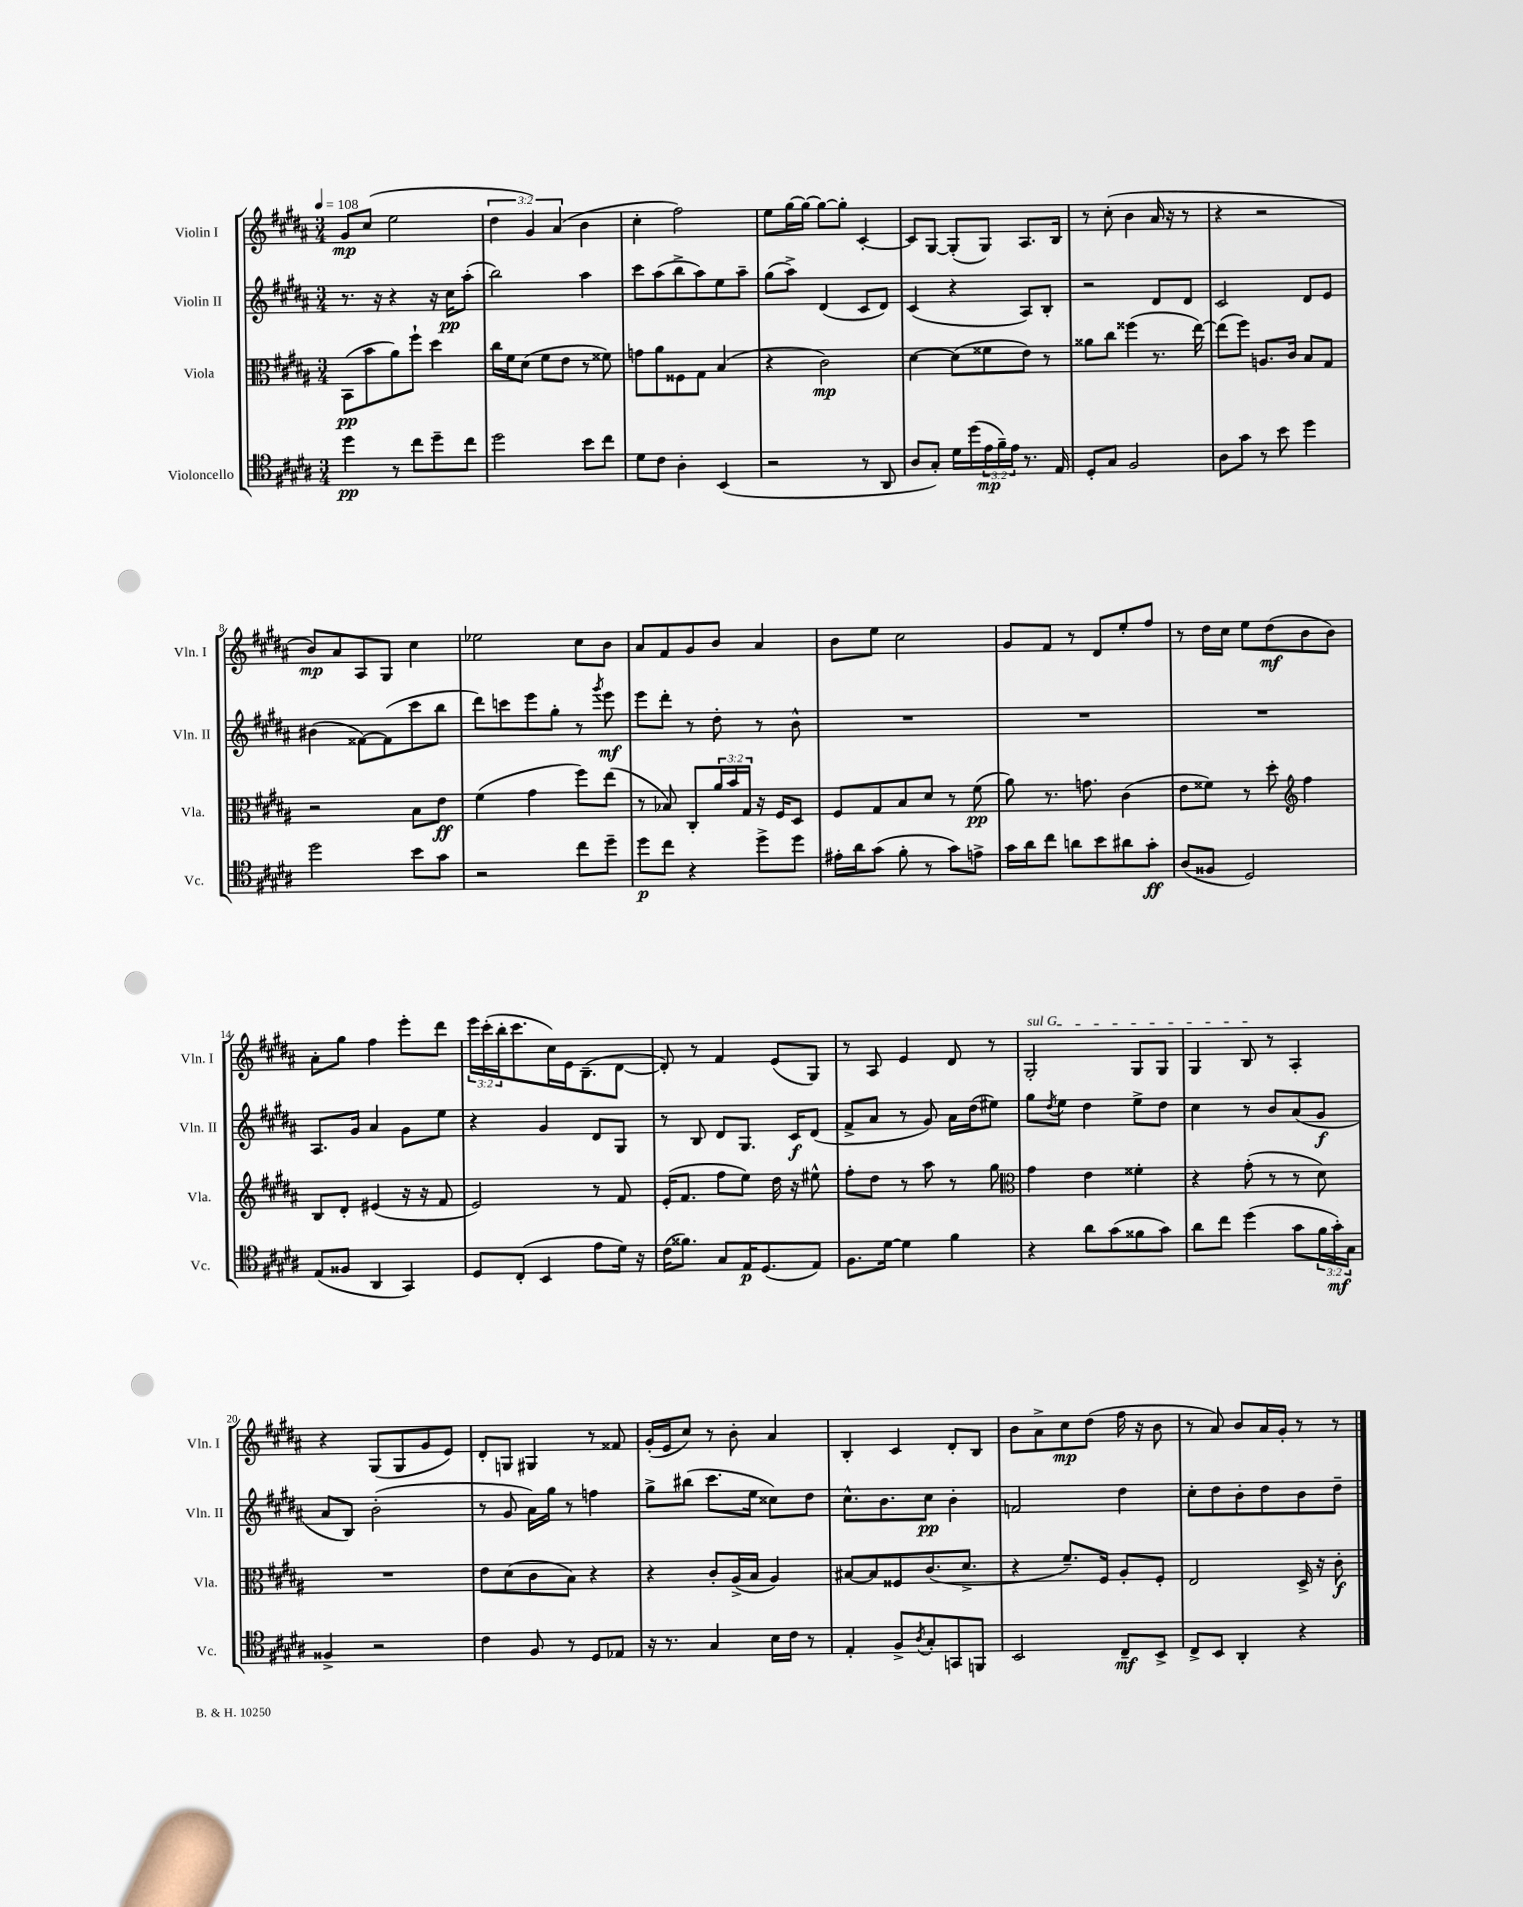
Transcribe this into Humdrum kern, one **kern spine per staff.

**kern	**kern	**kern	**kern
*staff4	*staff3	*staff2	*staff1
*clefC4	*clefC3	*clefG2	*clefG2
*k[f#c#g#d#a#]	*k[f#c#g#d#a#]	*k[f#c#g#d#a#]	*k[f#c#g#d#a#]
*M3/4	*M3/4	*M3/4	*M3/4
*MM108	*MM108	*MM108	*MM108
4dd#\	(8BB\L	8.r	8g#/L
.	8b\	.	(8cc#/J
.	.	16r	.
8r	8a#\)	4r	2ee\
8cc#\L	8ff#`\J	.	.
8dd#~\	4dd#\	16r	.
.	.	16cc#\LK	.
8cc#\J	.	(8aa#'\J	.
=	=	=	=
2dd#\	16cc#\LL	2bb\)	6dd#\
.	16f#\J	.	.
.	(8d#\J	.	.
.	.	.	6g#/)
.	8f#\L	.	.
.	.	.	(6a#/
.	8e\J	.	.
8b\L	8r	4aa#\	4b\
8cc#\J	8f##\)	.	.
=	=	=	=
8d#\L	8g\L	8ccc#\L	4cc#'\
8c#\J	8a#\	(8aa#\	.
4A#'\	8F##\	8bb^\	2ff#\)
.	8G#\J	8aa#\)	.
(4BB/	(4B/	8ee\	.
.	.	8aa#~\J	.
=	=	=	=
2r	4r	(8gg#\L	8ee\L
.	.	8aa#^\J)	[16gg#\L
.	.	.	16gg#\_JJ
.	2c#\)	(4d#/	8gg#\_L
.	.	.	8gg#'\]J
8r	.	8c#/L	[4c#'/
8AA#/	.	8d#/J)	.
=	=	=	=
8A#/L	[4d#\	(4c#/	8c#/]L
8G#'/J)	.	.	[8G#/J
16d#\LL	(8d#\]L	4r	(8G#'/]L
(16dd#\	.	.	.
24e\	8f##\	.	8G#/J)
24f#~\)	.	.	.
24e\JJ	.	.	.
8.r	8e\J)	8A#/L)	8.A#/L
.	8r	8B'/J	.
16E/	.	.	16B/Jk
=	=	=	=
8D#'/L	8a##\L	2r	8r
8G#/J	8cc#\J	.	(8cc#'\
2F#/	(4ff##\	.	4b\
.	8.r	8d#/L	16a#/
.	.	.	16r
.	.	8d#/J	8r
.	[16ee\)	.	.
=	=	=	=
8A#\L	(8ee\]L	2c#/	4r
8g#\J	8ff#\J)	.	.
8r	8.A/L	.	2r
8b\	.	.	.
.	16c#/Jk	.	.
4dd#\	8B/L	8d#/L	.
.	8G#/J	8e/J	.
=	=	=	=
2dd#\	2r	(4b#\	8b/L)
.	.	.	8a#/
.	.	[8f##\L)	8A#/
.	.	(8f##\]	8G#/J
8b\L	8B\L	8ccc#\	4cc#\
8g#\J	8e\J	8bb\J	.
=	=	=	=
2r	(4f#\	8ddd#\L)	2ee-\
.	.	8ccc\	.
.	4g#\	8eee\	.
.	.	8gg#'\J	.
8cc#\L	8ff#\L)	8r	8cc#\L
.	.	8qggg#/	.
8dd#~\J	(8ee\J	8eee\	8b\J
=	=	=	=
8dd#\L	8r	8eee\L	8a#/L
8cc#\J	8B-/)	8ddd#'\J	8f#/
4r	8C#'/L	8r	8g#/
.	24a#/L	8dd#'\	8b/J
.	24b/	.	.
.	24G#/JJ	.	.
8dd#^\L	16r	8r	4a#/
.	16F#/LK	.	.
8dd#\J	8D#/J	8b^^\	.
=	=	=	=
16e#'\LL	8F#/L	2.r	8b\L
16a#\J	.	.	.
(8g#\J	8G#/	.	8ee\J
8f#'\	8B/	.	2cc#\
8r	8d#/J	.	.
8g#\L)	8r	.	.
8e^\J	(8f#\	.	.
=	=	=	=
16g#\LL	8a#\)	2.r	8g#/L
16a#\J	.	.	.
8cc#\J	8.r	.	8f#/J
8a\L	.	.	8r
.	8.g\	.	.
8b\	.	.	8d#/L
8a#\	(4c#\	.	8ee'/
8g#'\J	.	.	8ff#/J
=	=	=	=
(8A#/L	8e\L	2.r	8r
8F##/J	8f##\J)	.	16dd#\LL
.	.	.	16cc#\JJ
2D#/)	8r	.	8ee\L
.	8dd#'\	.	(8dd#\
*	*clefG2	*	*
.	4ff#\	.	8b\
.	.	.	8b\J)
=	=	=	=
(8E/L	8B/L	8.A#/L	8a#'\L
8F##/J	8d#'/J	.	8gg#\J
.	.	16g#/Jk	.
4AA#/	(4e#/	4a#/	4ff#\
4GG#/)	16r	8g#\L	8eee'\L
.	16r	.	.
.	8f#/	8ee\J	8ddd#\J
=	=	=	=
8D#/L	2e/)	4r	24eee\LL
.	.	.	(24ccc#'\
.	.	.	24bb'\J
(8C#'/J	.	.	8.ccc#\
4BB/	.	4g#/	.
.	.	.	16cc#\L)
.	.	.	16e\J
.	.	.	(8.B~\
8e\L	8r	8d#/L	.
16d#\Jk)	8f#/	8G#/J	[8d#\J
16r	.	.	.
=	=	=	=
(16c#\LK	(16e'/LK	8r	8d#'/])
8.f##\J)	8.f#/J	.	.
.	.	8B/	8r
8G#/L	8ff#\L	8d#/L	4f#/
16E/K	8ee\J)	8.G#/J	.
(8.D#/	.	.	.
.	16dd#\	.	(8e/L
.	16r	16c#/LK	.
8E/J)	8ee#^^\	(8d#/J	8G#/J)
=	=	=	=
8.F#\L	8ff#'\L	8f#^/L	8r
.	8dd#\J	8a#/J	8A#/
[16d#\Jk	.	.	.
4d#\]	8r	8r	4e/
.	8aa#\	8g#/)	.
4f#\	8r	16a#\LL	8d#/
.	.	(16dd#\J	.
.	8gg#\	8ee#\J)	8r
=	=	=	=
*	*clefC3	*	*
4r	4g#\	8gg#\L	2G#'/
.	.	8qdd#/	.
.	.	8ee\J	.
8a#\L	4e\	4dd#\	.
(8g#\	.	.	.
8f##\	4f##'\	8ee^\L	8G#/L
8g#\J)	.	8dd#\J	8G#/J
=	=	=	=
8a#\L	4r	4cc#\	4G#/
8cc#\J	.	.	.
(4dd#\	(8g#'\	8r	8B/
.	8r	8b/L	8r
8g#\L	8r	(8a#/	4A#'/
24f#\L	8d#\)	8g#/J	.
24g#'\)	.	.	.
24G#\JJ	.	.	.
=	=	=	=
4F##^/	2.r	8a#/L	4r
.	.	8B/J)	.
2r	.	(2b'\	(8G#/L
.	.	.	8G#/
.	.	.	8g#/
.	.	.	8e/J)
=	=	=	=
4c#\	8e\L	8r	8d#'/L
.	(8d#\	8g#/	8G/J
8F#/	8c#\	16a#\LL)	4G#/
.	.	16gg#\JJ	.
8r	8B\J)	8r	.
8D#/L	4r	4ff\	8r
8E-/J	.	.	8f##/
=	=	=	=
16r	4r	8gg#^\L	(16g#'/LL
8.r	.	.	16e/J
.	.	(8bb#\J	8cc#/J)
4G#/	8c#'/L	8.ccc#\L	8r
.	(16A#^/L	.	8b'\
.	16B/JJ	16ee\Jk	.
16B\LL	4A#/)	8cc##\L)	4a#/
16c#\JJ	.	.	.
8r	.	8dd#\J	.
=	=	=	=
4E'/	[8B#/L	8.cc#^^\L	4B'/
.	8B#/]	.	.
.	.	8.b\	.
8F#^/L	8F##/	.	4c#/
8qA#/	.	.	.
8G#'/	(8.c#/	8cc#\J	.
8GG/	.	4b'\	8d#'/L
.	8.d#^/J	.	.
8FF/J	.	.	8B/J
=	=	=	=
2BB/	4r	2f/	8b\L
.	.	.	8a#^\
.	8.f#~/L)	.	8cc#\
.	.	.	(8dd#\J
.	16F#/Jk	.	.
8C#~/L	8A#'/L	4dd#\	16ff#\
.	.	.	16r
8BB^/J	8F#'/J	.	8b\
=	=	=	=
8C#^/L	2E/	8cc#'\L	8r
8BB/J	.	8dd#\	8a#/)
4AA#'/	.	8b'\	8b/L
.	.	8dd#\	16a#/L
.	.	.	16g#'/JJ
4r	16D#^/	8b\	8r
.	16r	.	.
.	8c#'\	8dd#~\J	8r
==	==	==	==
*-	*-	*-	*-
